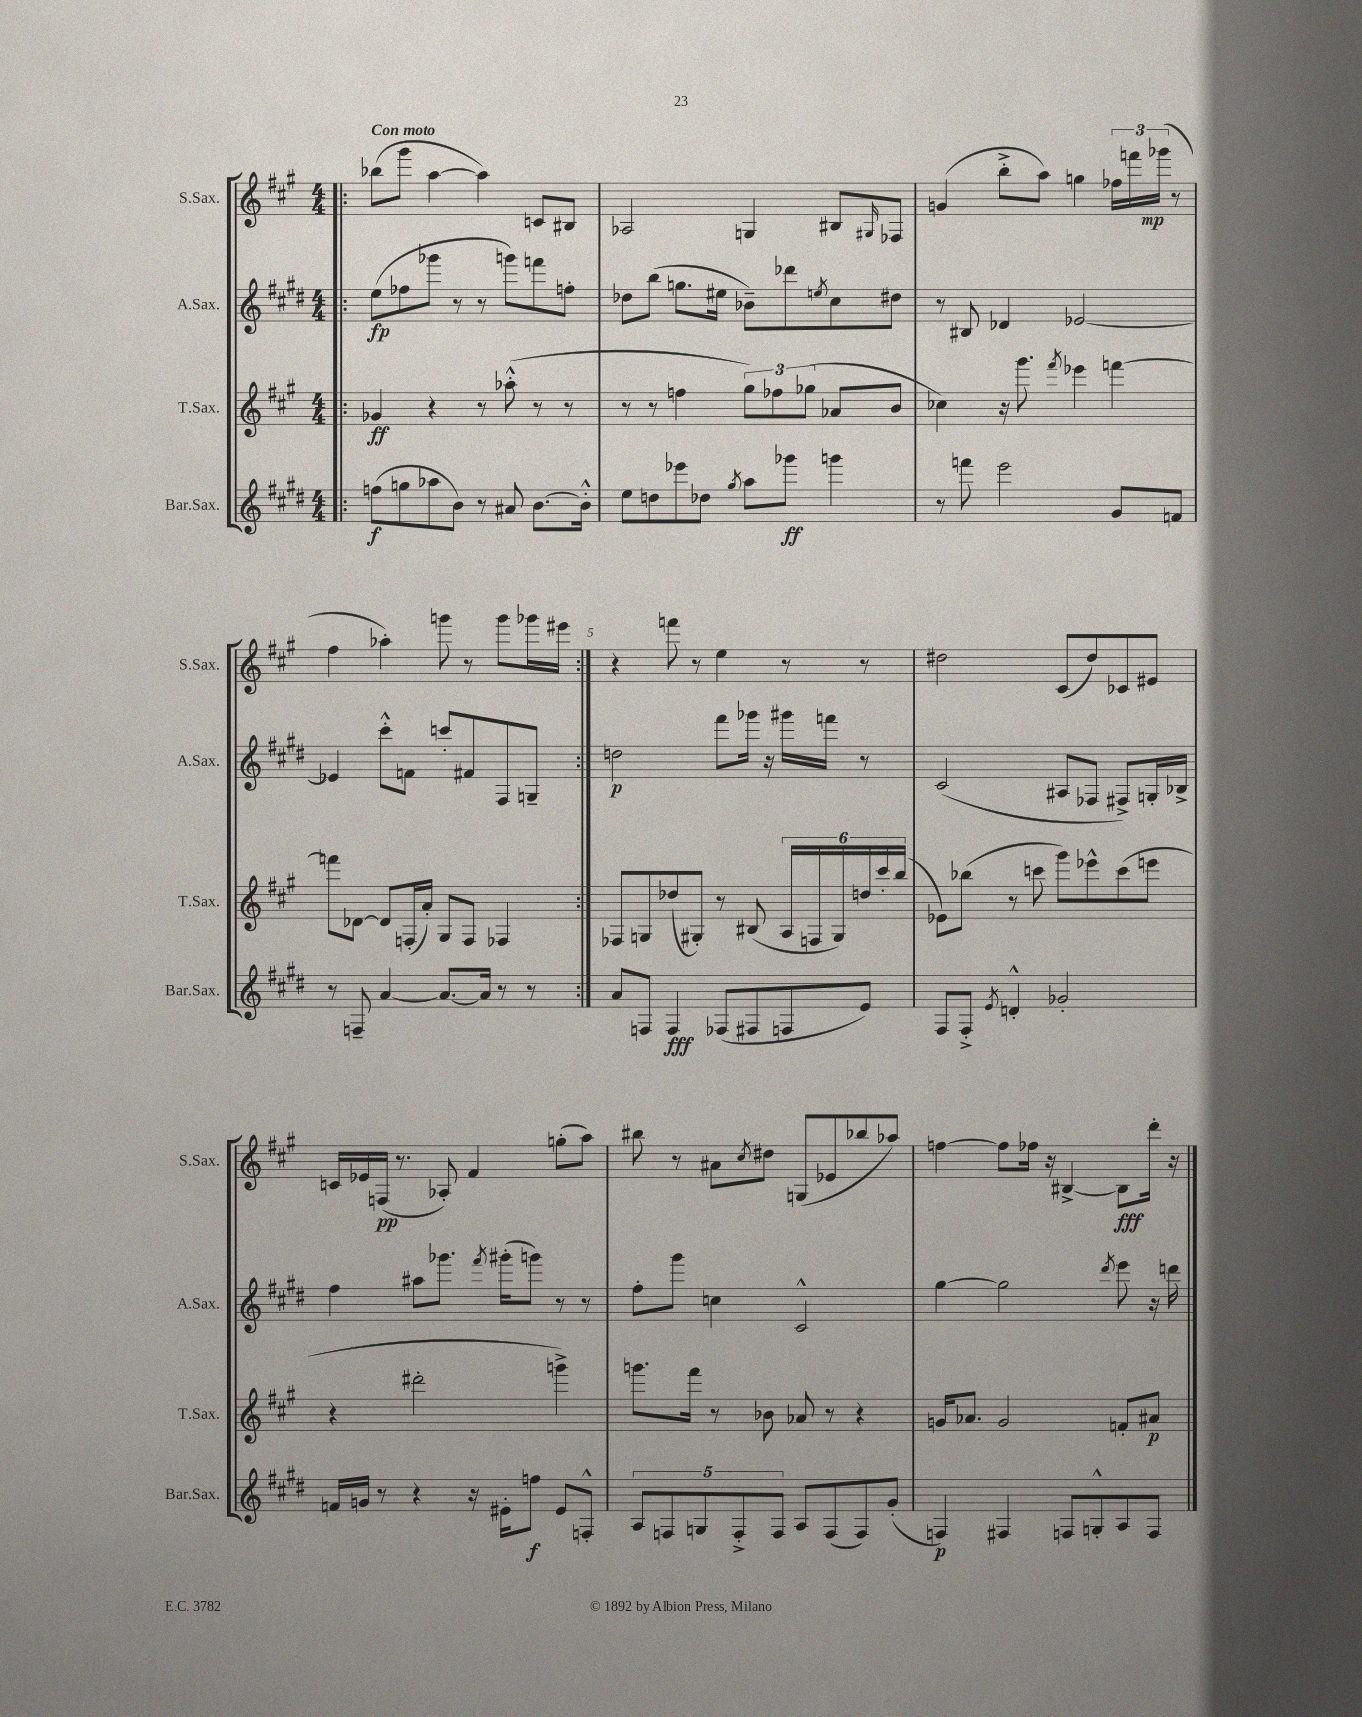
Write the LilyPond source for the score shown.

<<
\new StaffGroup <<
\new Staff = "s0" \with { instrumentName = "S.Sax." shortInstrumentName = "S.Sax." } {
    \clef treble \key a \major \numericTimeSignature \time 4/4 \tempo "Con moto"
    \repeat volta 2 { \bar ".|:" bes''8( gis'''8 a''4~ a''4) c'8 bis8 |
    aes2 g4 bis8 \grace { gis16 } fes8 |
    g'4( b''8-.-> a''8) g''4 \tuplet 3/2 { fes''16 f'''16 ges'''16\mp( } r8 |
    fis''4 aes''4-.) g'''8 r8 g'''8 ges'''16 eis'''16 | }
    r4 f'''8 r8 e''4 r8 r8 |
    dis''2 cis'8( dis''8) ces'8 eis'8 |
    c'16 ees'16 f16\pp( r8. aes8-.) fis'4 g''8-.( a''8) |
    bis''8 r8 ais'8 \acciaccatura { cis''8 } dis''8 g8( ees'8 bes''8 aes''8) |
    f''4~ f''8 fes''16 r16 bis4~-> bis8\fff d'''16-. r16 \bar "|." |
}
\new Staff = "s1" \with { instrumentName = "A.Sax." shortInstrumentName = "A.Sax." } {
    \clef treble \key e \major \numericTimeSignature \time 4/4
    \repeat volta 2 { \bar ".|:" e''8\fp( fes''8 ges'''8 r8 r8 g'''8) f'''8 f''8-. |
    des''8 b''8( g''8. eis''16 bes'8--) des'''8 \acciaccatura { e''8 } cis''8 dis''8 |
    r8 bis8 des'4 ees'2~ |
    ees'4 cis'''8-.-^ f'8 c'''8-. fis'8 fis8 g8-- | }
    d''2\p fis'''8 ges'''16 r16 gis'''16 f'''16 r8 |
    cis'2( ais8 fes8 fis8->) g16-. bes16-> |
    fis''4 ais''8 ges'''8. \acciaccatura { fis'''8 } gis'''16-.( g'''8) r8 r8 |
    fis''8-. gis'''8 c''4 cis'2-^ |
    gis''4~ gis''2 \acciaccatura { dis'''8 } e'''8 r16 d'''16 \bar "|." |
}
\new Staff = "s2" \with { instrumentName = "T.Sax." shortInstrumentName = "T.Sax." } {
    \clef treble \key a \major \numericTimeSignature \time 4/4
    \repeat volta 2 { \bar ".|:" ges'4\ff r4 r8 aes''8-.-^( r8 r8 |
    r8 r8 f''4 \tuplet 3/2 { gis''8) fes''8 ges''8( } aes'8 b'8 |
    ces''4) r16 gis'''8. \acciaccatura { fis'''8 } ees'''4 f'''4~ |
    f'''8 des'8~ des'8 f16-.( a'16-.) gis8 f8 fes4 | }
    fes8 g8 des''8( gis8-.) r8 bis8( \tuplet 6/4 { a16 f16 gis16) d''16 cis'''16-. b''16( } |
    ees'8) bes''8( r8 c'''8 gis'''8) ees'''8-^ c'''8( e'''8 |
    r4 dis'''2-. g'''4->) |
    g'''8. fis'''16 r8 bes'8 aes'8 r8 r4 |
    g'16 aes'8. g'2 f'8-. ais'8\p \bar "|." |
}
\new Staff = "s3" \with { instrumentName = "Bar.Sax." shortInstrumentName = "Bar.Sax." } {
    \clef treble \key e \major \numericTimeSignature \time 4/4
    \repeat volta 2 { \bar ".|:" f''8\f( g''8 aes''8 b'8) r8 ais'8 b'8.~ b'16-.-^ |
    e''8 d''8 ees'''8 des''8 \acciaccatura { gis''8 } a''8 ges'''8\ff g'''4 |
    r8 f'''8 e'''2 gis'8 f'8 |
    r8 f8-- a'4~ a'8.~ a'16 r8 r8 | }
    a'8 f8 f4\fff fes8( fis8 f8 e'8) |
    fis8 fis8-.-> \acciaccatura { e'8 } d'4-.-^ ges'2-. |
    f'16 g'16 r8 r4 r16 eis'16-. f''8\f eis'8 f8-.-^ |
    \tuplet 5/4 { a8 f8 g8 f8-.-> f8 } a8 f8( f8) gis'8-.( |
    f4\p) fis4 f8 g8-.-^ a8 f8 \bar "|." |
}
>>
>>
\layout { \context { \Score \override BarNumber.break-visibility = ##(#f #t #t) barNumberVisibility = #(every-nth-bar-number-visible 5) } }
